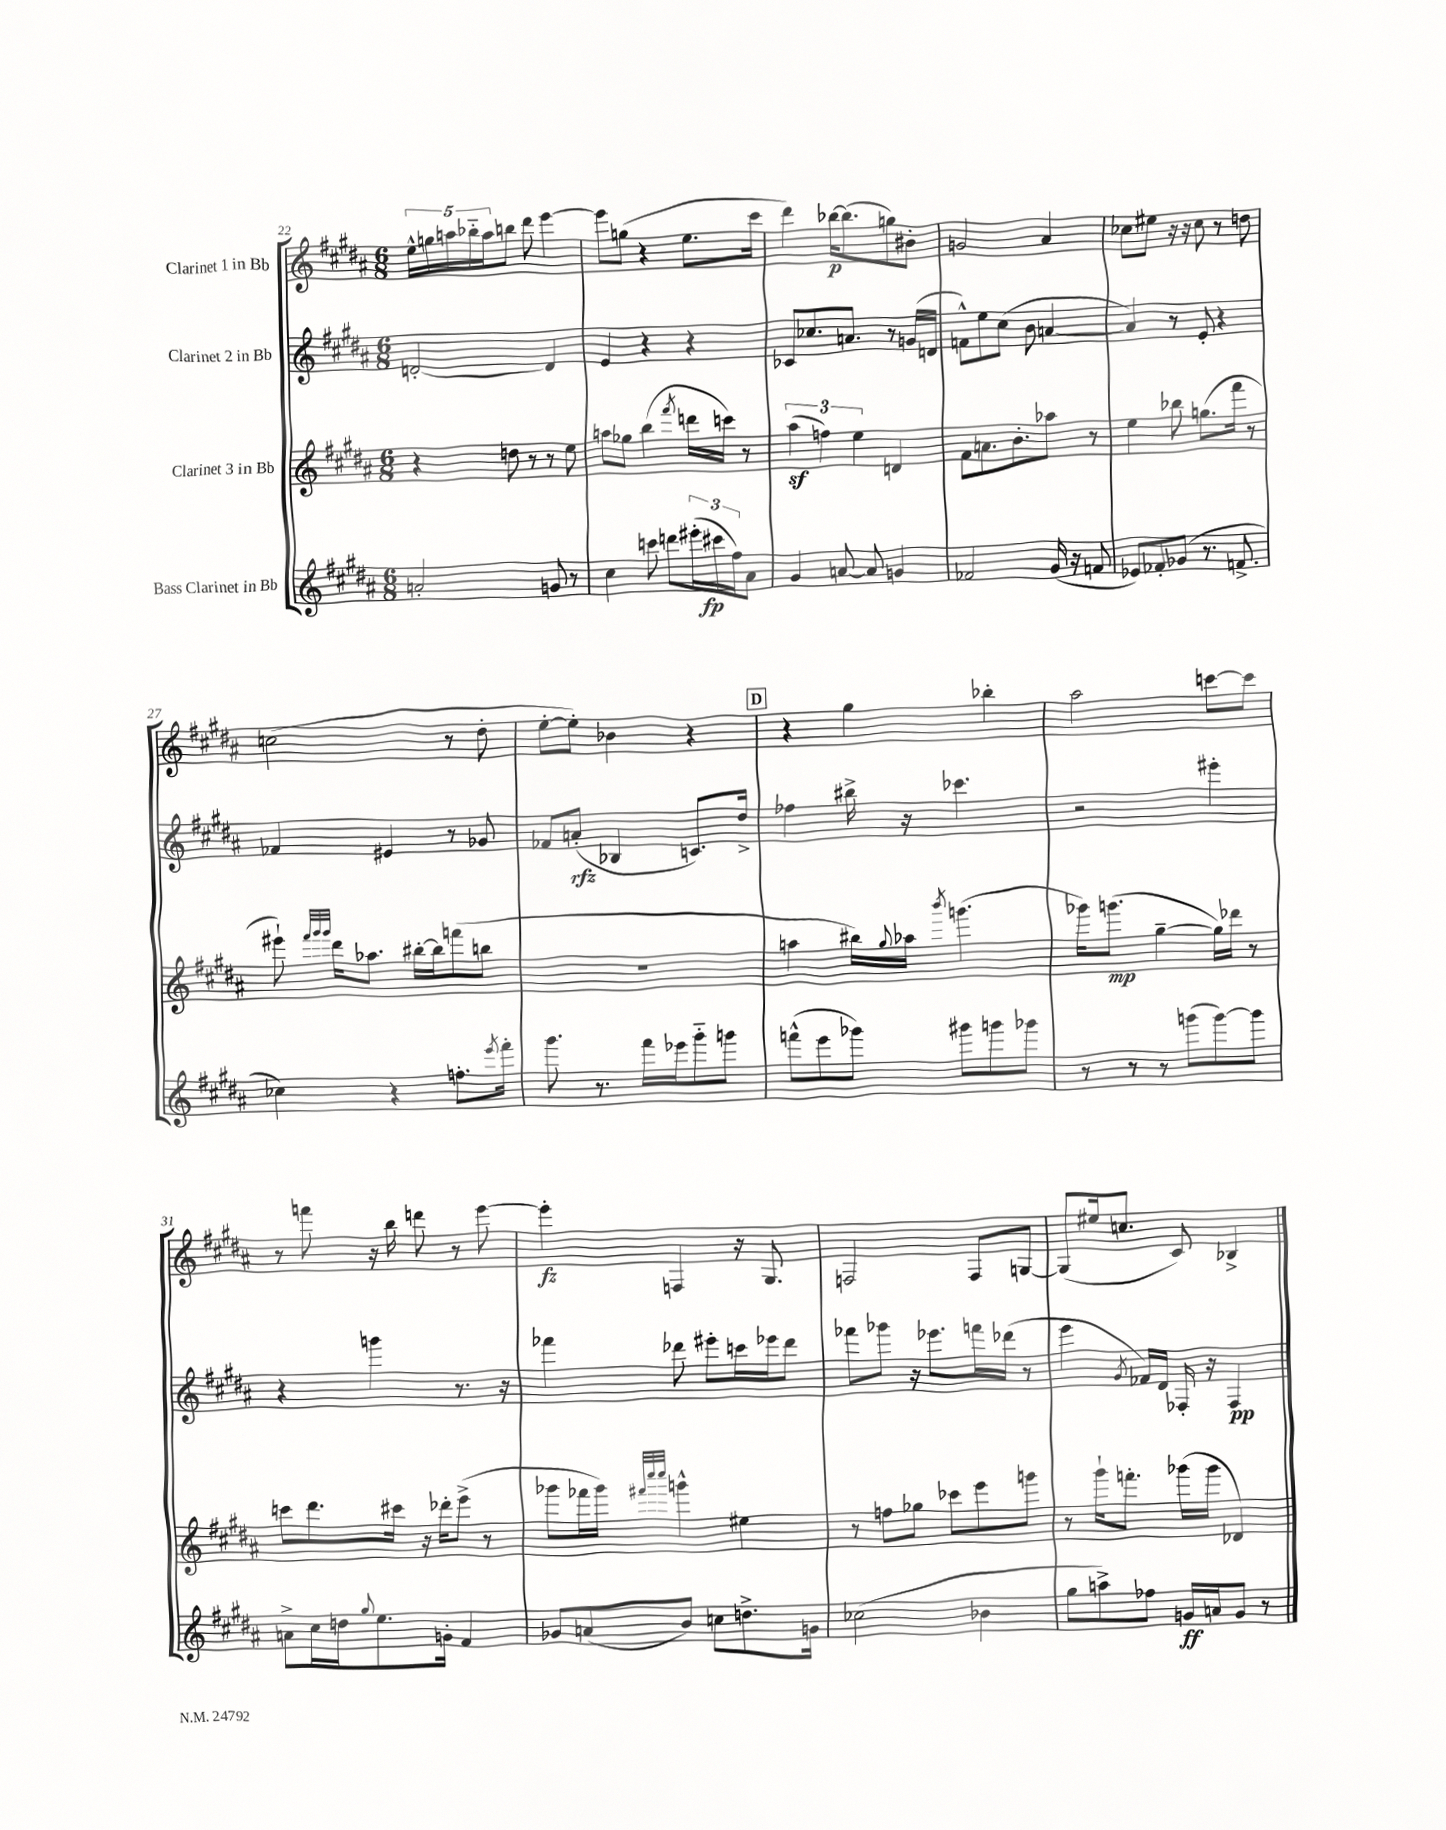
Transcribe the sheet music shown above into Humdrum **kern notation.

**kern	**kern	**kern	**kern
*staff4	*staff3	*staff2	*staff1
*clefG2	*clefG2	*clefG2	*clefG2
*k[f#c#g#d#a#]	*k[f#c#g#d#a#]	*k[f#c#g#d#a#]	*k[f#c#g#d#a#]
*M6/8	*M6/8	*M6/8	*M6/8
2a'	4r	[2d'	20ee^^
.	.	.	20gg
.	.	.	20aa
.	.	.	20bb-'~
.	.	.	20aa
.	8dd	.	8bb
.	8r	.	8ddd#
8g	8r	4d]	[4eee
8r	8ee	.	.
=	=	=	=
4cc#	8aa	4e	8eee]
.	8gg-	.	(8gg
8ccc	(4bb	4r	4r
8ddd	.	.	.
.	8qfff#	.	.
(24eee#'	16ddd	4r	8.ee
24ccc#	.	.	.
.	16ccc)	.	.
24ff#)	.	.	.
8a#	8r	.	.
.	.	.	16ccc#
=	=	=	=
4g#	(6aa#	8c-	4ddd#)
.	.	8.cc-	.
.	6ff)	.	.
[8a	.	.	[16bb-
.	.	8.a	(8.bb-]
.	6ee	.	.
8a]	.	.	.
4g	4d	8r	8gg)
.	.	(16g	8b#'
.	.	16d	.
=	=	=	=
2f-	8f#	8f^^)	2g
.	8.a	8ee	.
.	.	(8cc#	.
.	8.b'	.	.
.	.	8b	.
(16g#	8aa-	[4a	4a#
16r	.	.	.
8f	8r	.	.
=	=	=	=
8e-)	4ee	4a])	8cc-
8f-'	.	.	8ee#
(8g-	8bb-	8r	16r
.	.	.	16r
8.r	(8.gg	8e'	8cc-
.	.	4r	8r
8.f^	16fff#	.	.
.	8r	.	8dd
=	=	=	=
4cc-)	8eee#`)	4f-	(2cc
.	32qqfff#	.	.
.	32qqggg#	.	.
.	32qqggg#	.	.
.	16ddd#	.	.
.	8.aa-	.	.
4r	.	4e#	.
.	[16bb#'	.	.
.	16bb#]	.	.
8.ff'	(8fff	8r	8r
.	8bb	8g-	8dd#'
8qeee	.	.	.
16fff#'	.	.	.
=	=	=	=
8.ggg#	2.r	8f-	[8ee'
.	.	(8a'	8ee'])
8.r	.	.	.
.	.	4B-	4b-
16fff#	.	.	.
16eee-	.	.	.
8ggg#'~	.	8.c)	4r
8ggg	.	.	.
.	.	16dd#^	.
=	=	=	=
(8fff^^	4aa	4ff-	4r
8eee	.	.	.
8ggg-)	16bb#)	16bb#^	4gg#
.	8qqgg#	.	.
.	16aa-	16r	.
.	8qbbb	.	.
8ggg#	(4.ggg	4.ccc-	.
8ggg	.	.	4bb-'
8ggg-	.	.	.
=	=	=	=
8r	16ggg-)	2r	2aa#
.	(8.ggg	.	.
8r	.	.	.
8r	[4gg#~	.	.
(8ggg	.	.	.
[8ggg)	16gg#])	4eee#'	[8ccc
.	16ddd-	.	.
8ggg]	8r	.	8ccc]
=	=	=	=
8a^	8ccc	4r	8r
16cc#	8.ddd#	.	8fff
16dd	.	.	.
8qqgg#	.	.	.
8.ee	.	4ggg	16r
.	16ccc#	.	16bb
.	16r	.	8ddd
16g'	16ddd-'	.	.
4f#	(8eee^	8.r	8r
.	8r	.	[8eee
.	.	16r	.
=	=	=	=
8g-	8ggg-	4fff-	4eee']
(8a	16fff-	.	.
.	16ggg-)	.	.
.	32qqfff#	.	.
.	32qqcccc#	.	.
.	32qqcccc#	.	.
8b)	4ggg^^	8ddd-	4F
8cc	.	8eee#'	.
8.dd^	4ee#	16ccc	16r
.	.	16eee-	8.G#
.	.	8ddd-	.
16g	.	.	.
=	=	=	=
(2cc-	8r	8fff-	2F
.	8ff	8ggg-	.
.	8gg-	16r	.
.	.	8.eee-	.
.	8ccc-	.	.
4b-	8eee	16fff	8F
.	.	(16ddd-	.
.	8ggg	8r	[8G
=	=	=	=
8gg#	8r	4eee	(8G]
8aa^)	16ggg#`	.	16ee#
.	8.fff'	.	8.cc
.	.	8qg#	.
8ff-	.	16f-)	.
.	.	16d#	.
16g	(16ggg-	16F-'	8c#)
16a	16ggg-	16r	.
8g	4d-)	4F-	4B-^
8r	.	.	.
==	==	==	==
*-	*-	*-	*-
